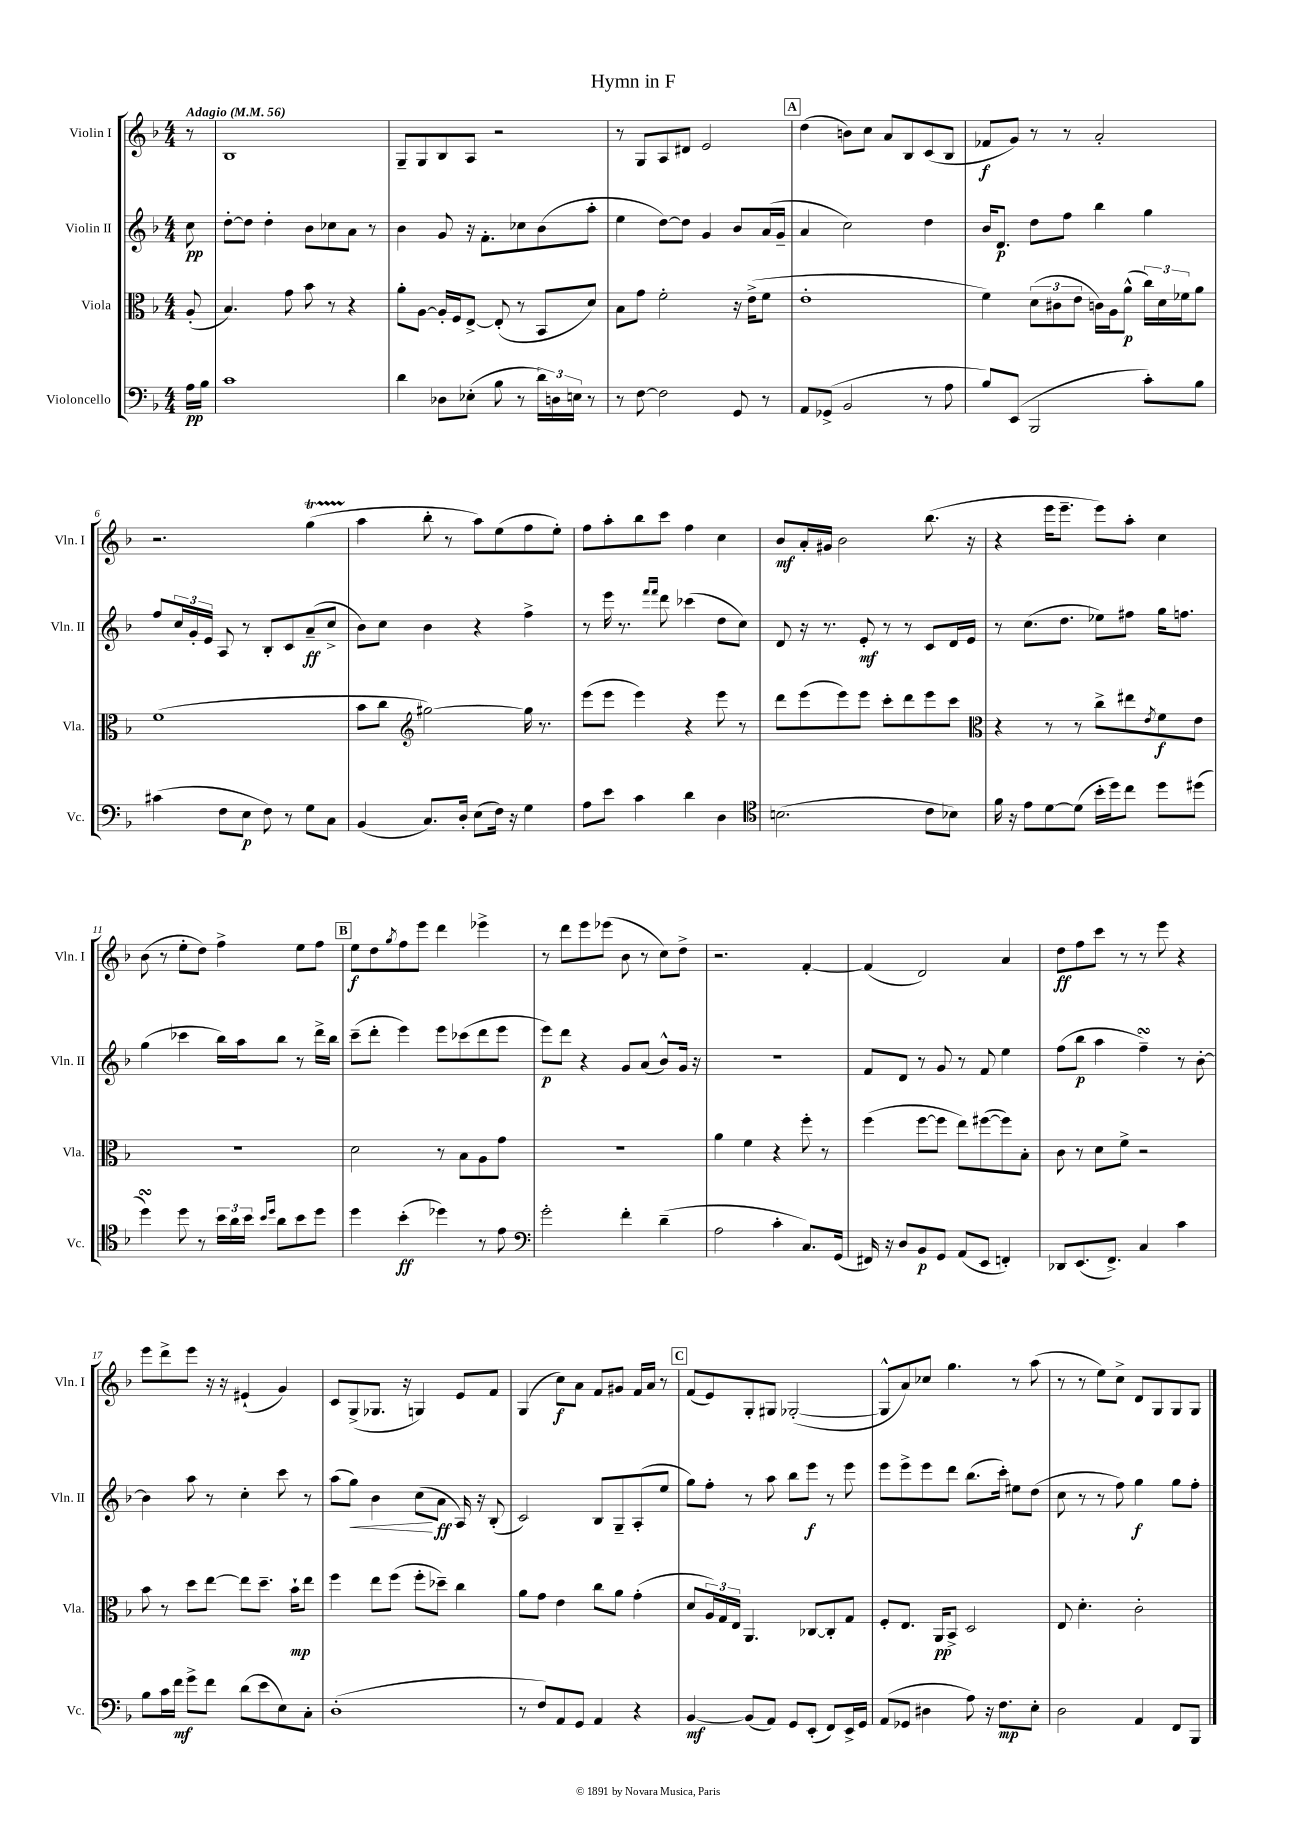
\header { title = "Hymn in F" }
<<
\new StaffGroup <<
\new Staff = "s0" \with { instrumentName = "Violin I" shortInstrumentName = "Vln. I" } {
    \clef treble \key f \major \numericTimeSignature \time 4/4 \partial 8 \tempo "Adagio" 4 = 56
    r8 |
    bes1 |
    g8-- g8 bes8 a8 r2 |
    r8 g8 a8 dis'8 e'2 |
    \mark \markup { \box "A" } d''4( b'8) c''8 a'8 bes8 c'8( bes8 |
    fes'8\f g'8) r8 r8 a'2-. |
    r2. g''4\startTrillSpan( |
    a''4\stopTrillSpan bes''8-. r8 a''8) e''8( f''8 e''8-.) |
    f''8 a''8-. bes''8 c'''8 f''4 c''4 |
    bes'8\mf a'16-. gis'16 bes'2 bes''8.( r16 |
    r4 e'''16 e'''8.-- e'''8) a''8-. c''4 |
    bes'8( r8 e''8-. d''8) f''4-> e''8 f''8 |
    \mark \markup { \box "B" } e''8\f d''8 \acciaccatura { g''8 } f''8 e'''8 d'''4 ees'''4-> |
    r8 d'''8 e'''8 ees'''8( bes'8 r8 c''8) d''8-> |
    r2. f'4~-. |
    f'4( d'2) a'4 |
    d''8\ff f''8 c'''8 r8 r8 e'''8 r4 |
    e'''8 d'''8-> e'''8 r16 r16 eis'4-!( g'4) |
    c'8 g8->( ges8. r16 g4) e'8 f'8 |
    g4( c''8\f) a'8 f'8 gis'8 f'16 a'16 r8 |
    \mark \markup { \box "C" } f'8( e'8) g8-. gis8 ges2~-.( |
    ges8-^ a'8) ces''8 g''4. r8 a''8( |
    r8 r8 e''8) c''8-> d'8 g8 g8 g8 \bar "|." |
}
\new Staff = "s1" \with { instrumentName = "Violin II" shortInstrumentName = "Vln. II" } {
    \clef treble \key f \major \numericTimeSignature \time 4/4 \partial 8
    c''8\pp |
    d''8~-. d''8 d''4-. bes'8 ces''8 a'8 r8 |
    bes'4 g'8 r16 f'8.-. ces''8 bes'8( a''8-. |
    e''4 d''8~) d''8 g'4 bes'8 a'16( g'16-- |
    \mark \markup { \box "A" } a'4 c''2) d''4 |
    bes'16 d'8.\p d''8 f''8 bes''4 g''4 |
    f''8 \tuplet 3/2 { c''16 g'16-. e'16 } a8 r8 bes8-. c'8 a'8--\ff( c''8-> |
    bes'8) c''8 bes'4 r4 f''4-> |
    r8 e'''16 r8. \grace { f'''16 f'''16 } d'''8 ces'''4( d''8 c''8) |
    d'8 r16 r8. e'8-.\mf r8 r8 c'8 d'16 e'16 |
    r8 c''8.( d''8. ees''8) fis''8 g''16 f''8. |
    g''4( ces'''4 bes''16) a''16 bes''8 r8 d'''16-> bes''16 |
    \mark \markup { \box "B" } c'''8--( d'''8-. e'''4) e'''8 ces'''8( d'''8 e'''8 |
    e'''8\p) d'''8 r4 g'8 a'8( bes'8-^) g'16 r16 |
    r1 |
    f'8 d'8 r8 g'8 r8 f'8 e''4 |
    f''8( bes''8\p a''4 f''4--\turn) r8 bes'8~-. |
    bes'4 a''8 r8 c''4-. c'''8 r8 |
    a''8( g''8\<) bes'4 c''8\!( a'8\ff a16) r16 bes8-.( |
    c'2) bes8 g8-- a8-.( e''8 |
    \mark \markup { \box "C" } g''8) f''8-. r8 a''8 bes''8 e'''8\f r8 e'''8 |
    e'''8 e'''8-> e'''8 d'''8 bes''8.( c'''16-.) eis''8 d''8( |
    c''8 r8 r8 f''8) g''4\f g''8 f''8-. \bar "|." |
}
\new Staff = "s2" \with { instrumentName = "Viola" shortInstrumentName = "Vla." } {
    \clef alto \key f \major \numericTimeSignature \time 4/4 \partial 8
    a8-.( |
    bes4.) g'8 bes'8 r8 r4 |
    a'8-. a8~ a16-. f16 e8~-> e8-.( r8 bes,8 d'8) |
    bes8 g'8 f'2-. r16 e'16->( f'8 |
    \mark \markup { \box "A" } e'1-. |
    f'4) \tuplet 3/2 { d'8( cis'8 e'8 } c'16) a16 a'8-^\p( \tuplet 3/2 { c''16) d'16 fes'16 } a'8 |
    f'1( |
    bes'8 c''8 \clef treble gis''2~) gis''16 r8. |
    e'''8( e'''8 e'''4) r4 e'''8 r8 |
    d'''8 e'''8( e'''8) e'''8 c'''8-. d'''8 e'''8 c'''8 |
    \clef alto r4 r8 r8 c''8-> eis''8 \acciaccatura { e'8 } f'8\f e'8 |
    R1 |
    \mark \markup { \box "B" } d'2 r8 bes8 a8 g'8 |
    R1 |
    a'4 f'4 r4 f''8-. r8 |
    f''4( f''8~ f''8 e''8) fis''8~( fis''8) bes8-. |
    c'8 r8 d'8 f'8-> r2 |
    bes'8 r8 d''8 e''8~ e''8 d''8.-- bes'16-!\mp e''8 |
    f''4 e''8 f''8( f''8-. des''8--) c''4 |
    a'8 g'8 e'4 c''8 a'8 g'4-.( |
    \mark \markup { \box "C" } d'8 \tuplet 3/2 { a16) g16 e16 } a,4. ces8~ ces8-. g8 |
    f8-. e8. a,16\pp bes,8-> d2 |
    e8 d'4.-. c'2-. \bar "|." |
}
\new Staff = "s3" \with { instrumentName = "Violoncello" shortInstrumentName = "Vc." } {
    \clef bass \key f \major \numericTimeSignature \time 4/4 \partial 8
    a16\pp bes16 |
    c'1 |
    d'4 des8 ees8-.( bes8 r8 \tuplet 3/2 { d'16) d16 e16 } r8 |
    r8 f8~ f2 g,8 r8 |
    \mark \markup { \box "A" } a,8 ges,8->( bes,2 r8 a8 |
    bes8) e,8( bes,,2 c'8-.) bes8 |
    cis'4( f8 e8\p f8) r8 g8 c8 |
    bes,4( c8.) d16-. e8( f16) r16 g4 |
    a8 e'8 c'4 d'4 d4 |
    \clef tenor b2.( c'8 bes8) |
    f'16 r16 e'8 d'8~ d'8( bes'16-. d''16) c''8 d''8 dis''8( |
    d''4\turn) d''8 r8 \tuplet 3/2 { bes'16 a'16 bes'16 } \grace { bes'16 d''16 } a'8 bes'8 d''8 |
    \mark \markup { \box "B" } d''4 bes'4-.\ff( des''4) r8 e'8 |
    \clef bass g'2-. f'4-. d'4--( |
    a2 c'4-. c8.) g,16( |
    fis,16) r16 d8 bes,8\p g,8 a,8( e,8 f,4-.) |
    des,8 e,8.( f,8.->) c4 c'4 |
    bes8 c'16 f'16\mf g'8-> f'8 d'8( e'8 e8) c8-. |
    d1-.( |
    r8 f8) a,8 g,8 a,4 r4 |
    \mark \markup { \box "C" } bes,4~\mf bes,8( a,8) g,8 e,8-.( f,8) e,16-> g,16 |
    a,8( ges,8 dis4 a8) r16 f8.\mp e8-. |
    d2 a,4 f,8 bes,,8 \bar "|." |
}
>>
>>
